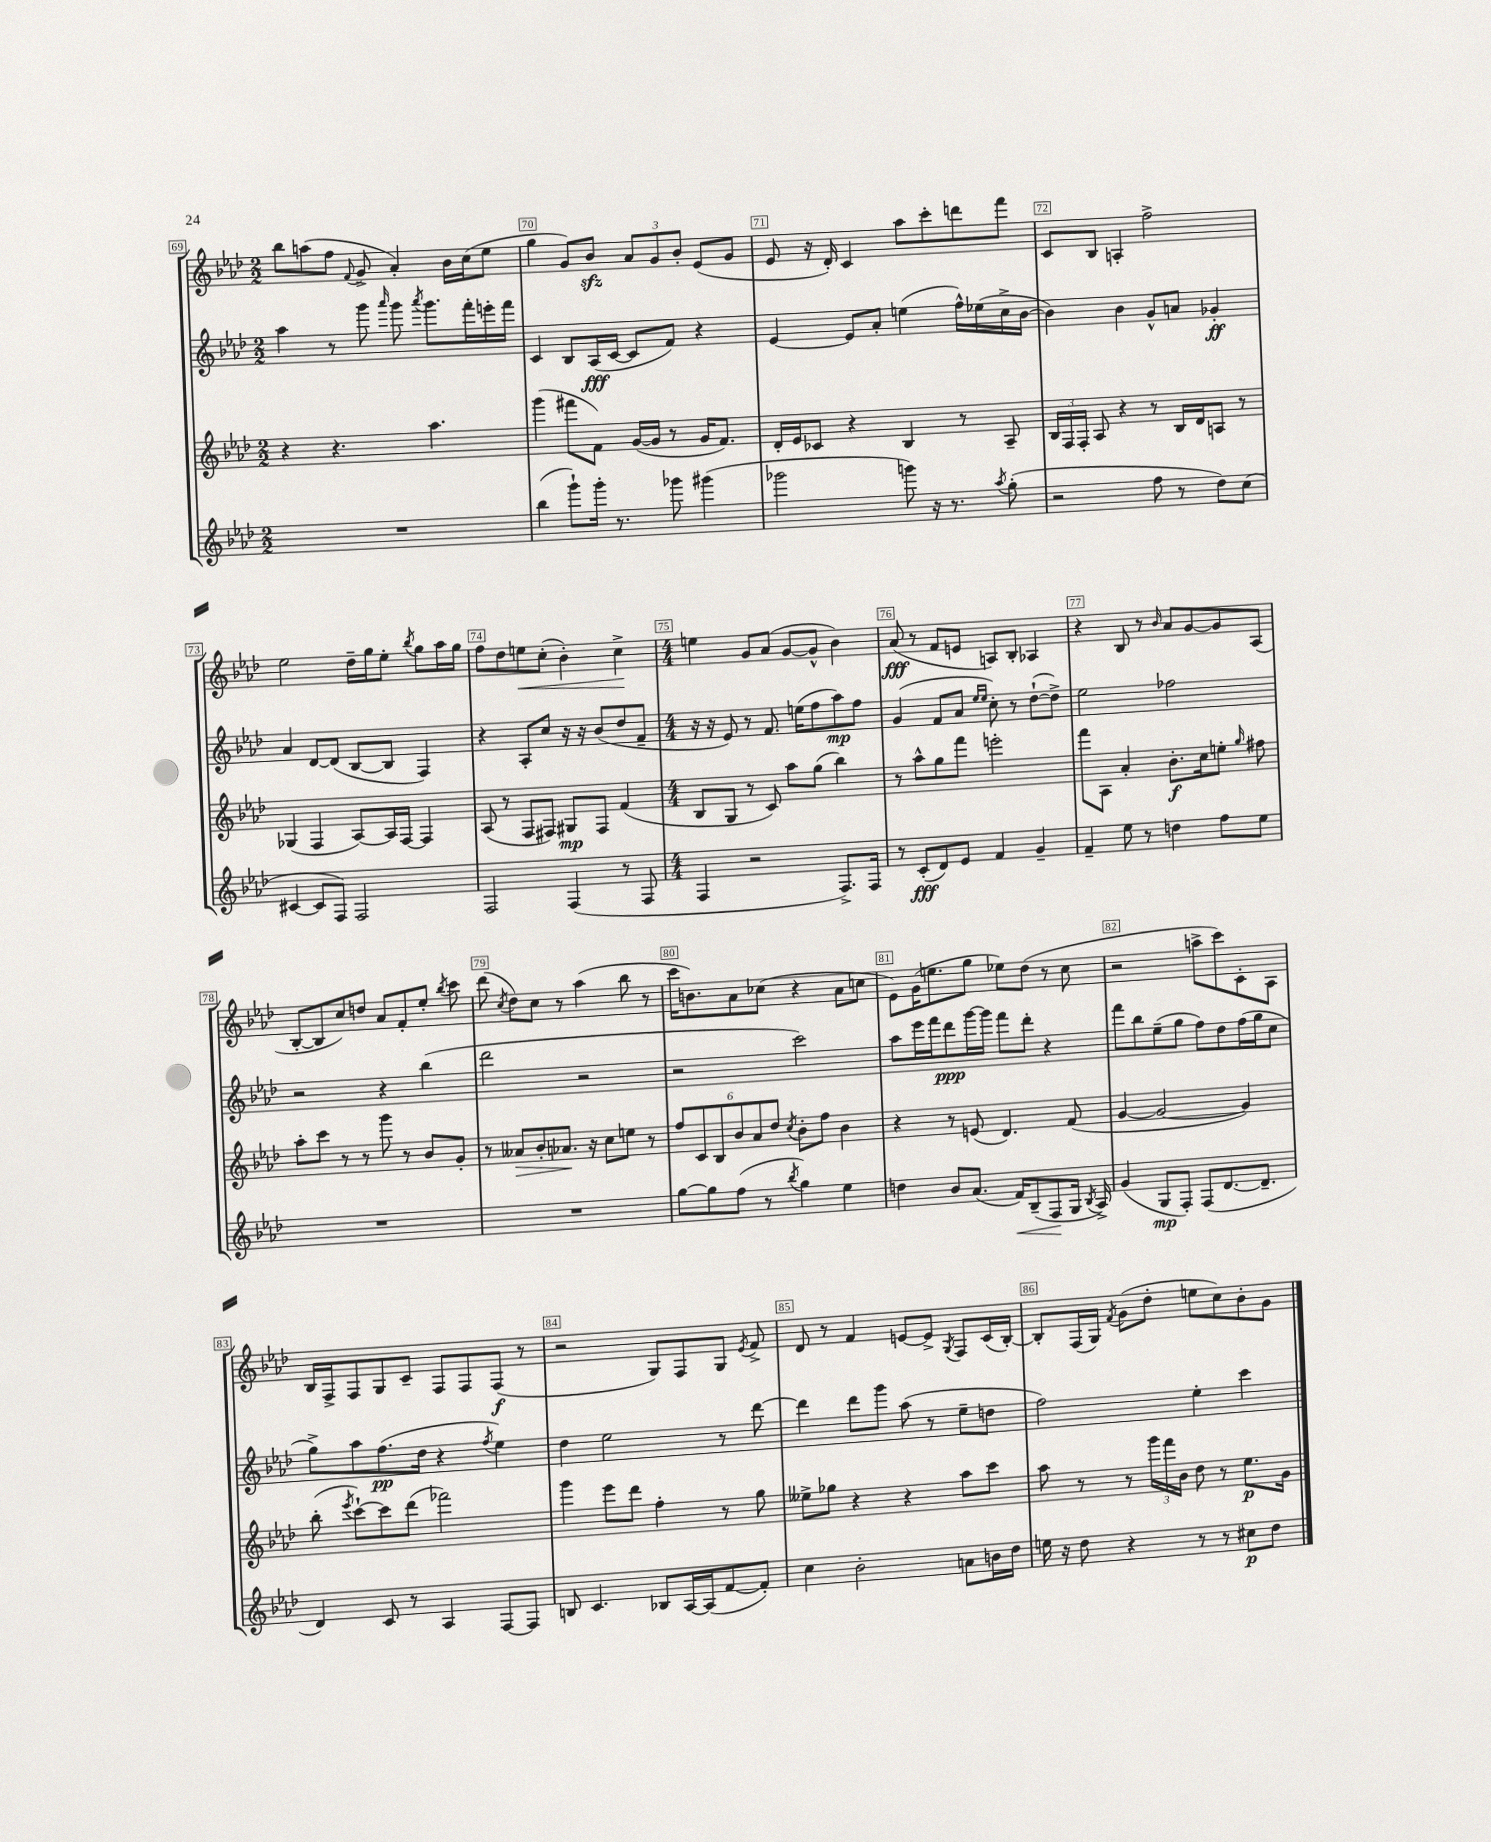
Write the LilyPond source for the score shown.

<<
\new StaffGroup <<
\new Staff = "s0" {
    \clef treble \key aes \major \numericTimeSignature \time 2/2
    \autoBeamOff bes''8[ a''8( f''8] \appoggiatura { f'8 } g'8-> aes'4-.) bes'16[ c''16( ees''8] |
    g''4 g'8[) bes'8]\sfz \tuplet 3/2 { aes'8[ g'8 bes'8]-. } ees'8[( g'8] |
    ees'8 r16 des'16-.) c'4 aes''8[ c'''8-. d'''8 f'''8] |
    c'8[ bes8] a4-. f''2-> |
    ees''2 des''16[-- g''16 ees''8]-. \acciaccatura { bes''8 } g''8[ aes''16 g''16] |
    f''8[ des''8 e''8\< c''8]-.( bes'4-.) c''4->\! |
    \numericTimeSignature \time 4/4 e''4 g'8[ aes'8]( g'8[~ g'8]-^ bes'4) |
    aes'8\fff( r8 f'8[ e'8] a8[) bes8]-. aes4 |
    r4 bes8 r8 \grace { bes'16 } aes'8[ g'8~ g'8 aes8]( |
    bes8[~-. bes8 c''8) d''8] aes'8[ f'8-. ees''8]-. \acciaccatura { bes''8 } c'''8 |
    des'''8( \acciaccatura { c''8 } des''8[) c''8] r8 aes''4( bes''8 r8 |
    c'''16[ b'8.) aes'8 ces''8]( r4 aes'8[ c''8] |
    ees'8[) g'16( e''8. g''8] ees''8[) des''8]( r8 c''8 |
    r2 a''8[-> c'''8) c'8-. aes8] |
    bes16[ f16-> f8 g8 c'8]-- f8[ f8 f8]\f( r8 |
    r2 g8[) f8 g8] \acciaccatura { ees'8 } f'8-> |
    des'8 r8 f'4 e'8[~ e'8]-> \acciaccatura { g8 } f8[ c'16( bes16]~-.) |
    bes8[-. f16( g16]) \acciaccatura { f'8 } g'8[( des''8]-. e''8[ c''8) bes'8-. g'8] \bar "|." |
}
\new Staff = "s1" {
    \clef treble \key aes \major \numericTimeSignature \time 2/2
    \autoBeamOff aes''4 r8 g'''8 \grace { aes'''16 } g'''8 \acciaccatura { aes'''8 } g'''8.[ f'''16-. e'''16-. f'''16] |
    c'4 bes8[ aes16\fff( c'16]~ c'8[ f'8]) r4 |
    ees'4~ ees'8[ aes'8]-. e''4( f''16[-^) ees''16( c''16-> bes'16]~ |
    bes'4) bes'4 g'8[-^ a'8] ges'4-.\ff |
    aes'4 des'8[~ des'8]( bes8[~ bes8] f4) |
    r4 aes8[-. c''8] r16 r16 bes'8[( des''8 f'8]-- |
    \numericTimeSignature \time 4/4 r16 r16 ees'8) r8 f'8. e''16[( f''8 aes''8\mp) f''8] |
    g'4( f'8[ aes'8] \grace { ees''16[ ees''16] } c''8-.) r8 des''8[~-!( des''8]->) |
    ees''2 fes''2 |
    r2 r4 bes''4( |
    des'''2 r2 |
    r2 c'''2) |
    aes''8[ ees'''16 f'''16 des'''8\ppp g'''16~ g'''16] f'''8[ des'''8]-. r4 |
    f'''8[ bes''8 ees''8--( g''8] f''8[) des''8 f''16( g''16 c''8] |
    g''8[->) aes''8 f''8.\pp( des''16] r4 \acciaccatura { f''8 } ees''4) |
    des''4 ees''2 r8 des'''8~ |
    des'''4 des'''8[ g'''8] aes''8( r8 ees''8[-- d''8] |
    f''2) ees''4-. c'''4 \bar "|." |
}
\new Staff = "s2" {
    \clef treble \key aes \major \numericTimeSignature \time 2/2
    \autoBeamOff r4 r4. aes''4. |
    g'''4( fis'''8[ f'8]) g'16[~( g'16] r8 g'16[ f'8.]) |
    des'16[-. ees'16 ces'8] r4 bes4 r8 aes8-- |
    \tuplet 3/2 { bes16[ f16 f16]-. } aes8 r4 r8 bes16[ des'16 a8] r8 |
    ges4( f4 aes8[~) aes16 f16]~ f4 |
    aes8( r8 f8[ fis8]) gis8[\mp fis8] f'4( |
    \numericTimeSignature \time 4/4 bes8[ g8] r8 c'8) aes''8[ g''8]( bes''4) |
    r8 aes''8[-^ g''8 f'''8] e'''2-. |
    f'''8[ aes8] aes'4-. bes'8.[-.\f c''16 e''8]-. \grace { g''16 } fis''8 |
    aes''8[-. c'''8] r8 r8 g'''8 r8 bes'8[ g'8]-. |
    r8 aeses'8[\> bes'8-. aes'8.]\! r16 c''8[ e''8] r8 |
    \tuplet 6/4 { f''8[ c'8 bes8 bes'8 aes'8 des''8] } \acciaccatura { c''8 } bes'8[-. f''8] bes'4 |
    r4 r8 e'8( des'4.) f'8( |
    g'4~ g'2~ g'4) |
    bes''8-.( \acciaccatura { ees'''8 } c'''8[~-!) c'''8 des'''8]( fes'''2) |
    g'''4 ees'''8[ des'''8] f''4-. r8 g''8 |
    eeses''8[-> ges''8] r4 r4 aes''8[ c'''8] |
    aes''8 r8 r8 \tuplet 3/2 { g'''16[ f'''16 bes'16] } des''8 r8 ees''8.[\p g'16] \bar "|." |
}
\new Staff = "s3" {
    \clef treble \key aes \major \numericTimeSignature \time 2/2
    \autoBeamOff R1 |
    bes''4( g'''8[-!) g'''16]-. r8. ges'''8 gis'''4( |
    ges'''2 g'''8) r16 r8. \acciaccatura { aes''8 } g''8-.( |
    r2 f''8 r8 des''8[) c''8]( |
    cis'4~ cis'8[ f8]) f2 |
    f2 f4( r8 f8 |
    \numericTimeSignature \time 4/4 f4 r2 f8.[->) f16] |
    r8 c'8[-.\fff( des'8) ees'8] f'4 g'4-- |
    f'4-- ees''8 r8 d''4 f''8[ ees''8] |
    R1 |
    R1 |
    g''8[~ g''8 f''8]( r8 \acciaccatura { bes''8 } g''4) ees''4 |
    d''4 bes'8[ aes'8.]( f'16[\<) bes8--( f8\! g16] \acciaccatura { bes8 } aes16->) |
    g'4( g8[\mp f8]-.) f8[( des'8.~ des'8.]-- |
    des'4) c'8 r8 aes4 f8[~ f8] |
    b8 c'4. bes8[ aes16~ aes16( f'8~ f'8]-.) |
    c''4 bes'2-. a'8[ b'16 des''16] |
    e''16 r16 des''8 r4 r8 r8 cis''8[\p des''8] \bar "|." |
}
>>
>>
\layout { \context { \Score currentBarNumber = #69 \override BarNumber.break-visibility = ##(#f #t #t) barNumberVisibility = #all-bar-numbers-visible \override BarNumber.stencil = #(make-stencil-boxer 0.1 0.3 ly:text-interface::print) } }
